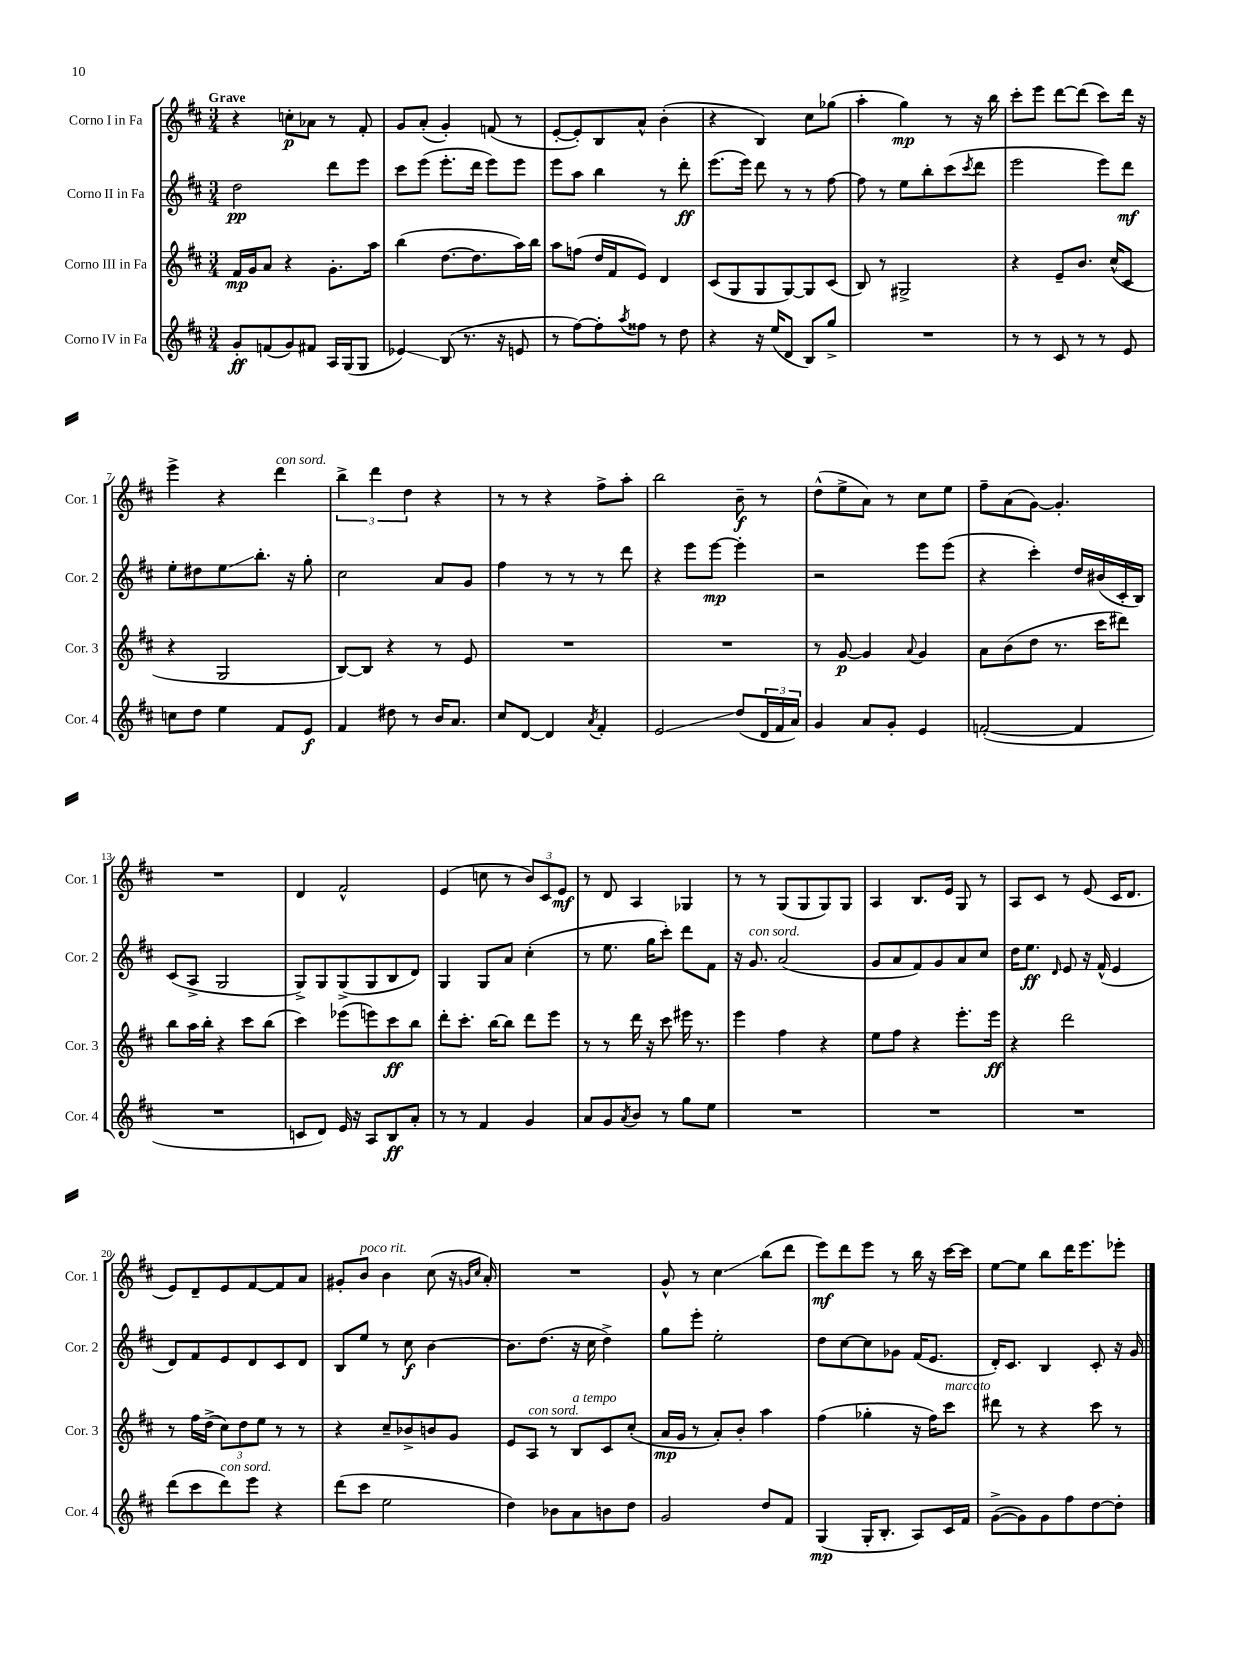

**kern	**kern	**kern	**kern
*staff4	*staff3	*staff2	*staff1
*clefG2	*clefG2	*clefG2	*clefG2
*k[f#c#]	*k[f#c#]	*k[f#c#]	*k[f#c#]
*M3/4	*M3/4	*M3/4	*M3/4
8g'	16f#	2dd	4r
.	16g	.	.
(8f	8a	.	.
8g)	4r	.	8cc'
8f#	.	.	8a-
16A	8.g'	8ddd	8r
(16G	.	.	.
8G	.	8eee	8f#'
.	16aa	.	.
=	=	=	=
4e-)	(4bb	8ccc#	8g
.	.	(8eee	(8a'
(8B	[8.dd	8.eee'	4g')
8.r	.	.	.
.	8.dd]	16ddd	.
.	.	8eee)	(8f
16r	.	.	.
8e	16aa)	8eee	8r
.	16bb	.	.
=	=	=	=
8r	8aa	8eee	[8e'
[8ff#)	(8ff	8aa	8e'])
8ff#']	16dd	4bb	8B
.	16f#	.	.
8qaa	.	.	.
8ff##	8e)	.	8a^^
8r	4d	8r	(4b'
8dd	.	8ddd'	.
=	=	=	=
4r	(8c#	(8.eee	4r
.	8G	.	.
.	.	16eee)	.
16r	8G	8ddd	4B)
(16ee	.	.	.
8d	[8G)	8r	.
8B)	8G]	8r	8cc#
8gg^	(8c#	[8ff#	(8gg-
=	=	=	=
2.r	8B)	8ff#]	4aa'
.	8r	8r	.
.	2G#^	8ee	4gg)
.	.	8bb'	.
.	.	(8ccc#	8r
.	.	8qccc#	.
.	.	8ddd	16r
.	.	.	16bb
=	=	=	=
8r	4r	2eee	8ccc#'
8r	.	.	8eee
8c#	8e~	.	[8ddd
8r	8.b	.	(8ddd]
8r	.	8eee)	8ccc#)
.	(16cc#^^	.	.
8e	8c#	8ddd	16ddd
.	.	.	16r
=	=	=	=
8cc	4r	8ee'	4eee^
8dd	.	8dd#	.
4ee	2G	8ee	4r
.	.	8.bb'	.
8f#	.	.	4ddd
.	.	16r	.
8e	.	8gg'	.
=	=	=	=
4f#	[8B)	2cc#	6bb^
.	8B]	.	.
.	.	.	6ddd
8dd#	4r	.	.
.	.	.	6dd
8r	.	.	.
16b	8r	8a	4r
8.a	.	.	.
.	8e	8g	.
=	=	=	=
8cc#	2.r	4ff#	8r
[8d	.	.	8r
4d]	.	8r	4r
.	.	8r	.
8qa	.	.	.
4f#'	.	8r	8ff#^
.	.	8ddd	8aa'
=	=	=	=
2e	2.r	4r	2bb
.	.	8eee	.
.	.	[8eee	.
(8dd	.	4eee']	8b~
24d	.	.	8r
24f#	.	.	.
24a)	.	.	.
=	=	=	=
4g	8r	2r	(8dd^^
.	[8g	.	8ee^
8a	4g]	.	8a)
8g'	.	.	8r
.	8qqa	.	.
4e	4g	8eee	8cc#
.	.	(8eee	8ee
=	=	=	=
([2f'	8a	4r	8ff#~
.	(8b	.	(8a
.	8dd	4ccc#')	[8g)
.	8.r	.	4.g']
4f]	.	16dd	.
.	16ccc#	(16b#	.
.	8ddd#)	16c#'	.
.	.	16B)	.
=	=	=	=
2.r	8bb	(8c#	2.r
.	16aa	8A^	.
.	16bb'	.	.
.	4r	2G	.
.	8ccc#	.	.
.	(8bb	.	.
=	=	=	=
8c	4ccc#)	8G^)	4d
8d)	.	8G	.
16e	(8eee-	(8G^	2f#^^
16r	.	.	.
8A	8eee)	8G	.
8B	8ccc#	8B	.
8a'	8bb	8d)	.
=	=	=	=
8r	8ddd'	4G	(4e
8r	8.ccc#'	.	.
4f#	.	8G	8cc
.	[16bb	.	.
.	8bb]	8a	8r
4g	8ddd	(4cc#'	12b)
.	.	.	12c#
.	8eee	.	.
.	.	.	12e
=	=	=	=
8a	8r	8r	8r
8g	8r	8.ee	8d
8qa	.	.	.
8b	16ddd	.	4A
.	16r	16gg	.
8r	8ccc#	8ccc#')	.
8gg	16eee#	8ddd	4G-
.	8.r	.	.
8ee	.	8f#	.
=	=	=	=
2.r	4eee	16r	8r
.	.	8.g	.
.	.	.	8r
.	4ff#	(2a	(8G
.	.	.	8G
.	4r	.	8G)
.	.	.	8G
=	=	=	=
2.r	8ee	8g	4A
.	8ff#	8a	.
.	4r	8f#)	8.B
.	.	8g	.
.	.	.	16e
.	8.eee'	8a	8G
.	.	8cc#	8r
.	16eee	.	.
=	=	=	=
2.r	4r	16dd	8A
.	.	8.ee	.
.	.	.	8c#
.	.	16qqd	.
.	2ddd	8e	8r
.	.	16r	(8e
.	.	(16f#^^	.
.	.	4e	16c#
.	.	.	8.d
=	=	=	=
(8ddd	8r	8d)	8e)
8ccc#	16ff#	8f#	8d~
.	(16dd^	.	.
8ddd)	12cc#)	8e	8e
.	12dd	.	.
8eee	.	8d	[8f#
.	12ee	.	.
4r	8r	8c#	8f#]
.	8r	8d	8a
=	=	=	=
(8ddd	4r	8B	8g#'
8ccc#	.	8ee	8b
2ee	8cc#~	8r	4b
.	8b-^	8cc#	.
.	8b	[4b	(8cc#
.	8g	.	16r
.	.	.	16qqg
.	.	.	16qqcc#
.	.	.	16a')
=	=	=	=
4dd)	8e	8.b]	2.r
.	8A	.	.
.	.	(8.dd	.
8b-	8r	.	.
8a	8B	16r	.
.	.	16cc#	.
8b	8c#	4dd^)	.
8dd	(8cc#'	.	.
=	=	=	=
2g	16a	8gg	8g^^
.	16g	.	.
.	8r	8eee'	8r
.	8a')	2ee'	4cc#
.	8b'	.	.
8dd	4aa	.	(8bb
8f#	.	.	8ddd
=	=	=	=
(4G	(4ff#	8dd	8eee)
.	.	[8cc#	8ddd
16G'	4gg-'	8cc#]	8eee
8.B'	.	.	.
.	.	8g-	8r
8A)	16r	(16f#	16bb
.	16ff#)	8.e	16r
16c#	8ccc#	.	[16ccc#
16f#	.	.	16ccc#]
=	=	=	=
([8g^	8ddd#	16d')	[8ee
.	.	8.c#	.
8g])	8r	.	8ee]
8g	4r	4B	8bb
8ff#	.	.	16ddd
.	.	.	8.eee
[8dd	8ccc#	8c#'	.
8dd']	8r	16r	8eee-'
.	.	16g	.
==	==	==	==
*-	*-	*-	*-
